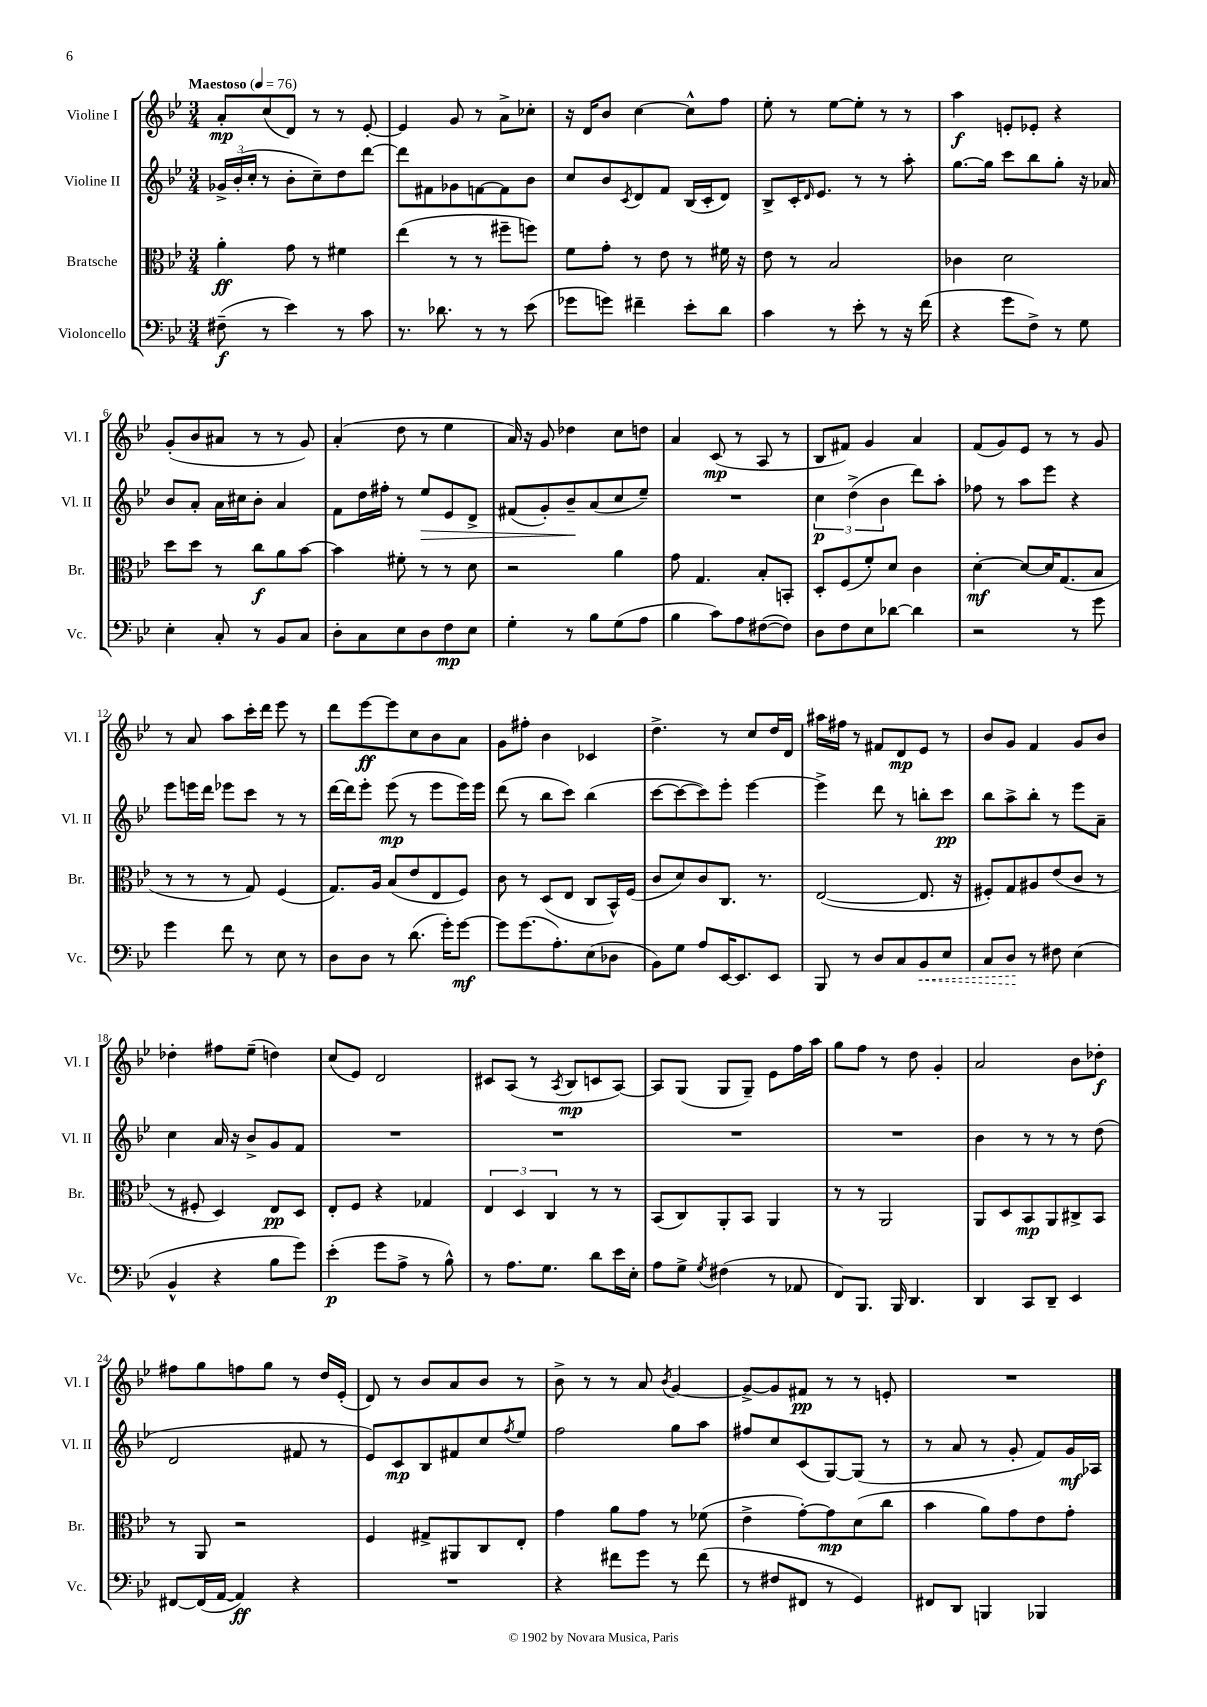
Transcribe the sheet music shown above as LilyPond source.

<<
\new StaffGroup <<
\new Staff = "s0" \with { instrumentName = "Violine I" shortInstrumentName = "Vl. I" } {
    \clef treble \key bes \major \numericTimeSignature \time 3/4 \tempo "Maestoso" 4 = 76
    a'8-.\mp c''8( d'8) r8 r8 ees'8~-. |
    ees'4 g'8 r8 a'8-> ces''8-. |
    r16 d'16 bes'8 c''4~ c''8-^ f''8 |
    ees''8-. r8 ees''8~ ees''8-. r8 r8 |
    a''4\f e'8-. ees'8-. r4 |
    g'8-.( bes'8 ais'8 r8 r8 g'8) |
    a'4-.( d''8 r8 ees''4 |
    a'16) r16 g'8 des''4 c''8 d''8 |
    a'4 c'8\mp( r8 a8 r8 |
    bes8 fis'8) g'4 a'4 |
    f'8( g'8) ees'8 r8 r8 g'8 |
    r8 a'8 a''8 c'''16-. d'''16 ees'''8 r8 |
    d'''8 ees'''8~\ff ees'''8 c''8 bes'8 a'8 |
    g'8 fis''8-. bes'4 ces'4 |
    d''4.-> r8 c''8 d''16 d'16 |
    ais''16 fis''16 r8 fis'8 d'8\mp ees'8 r8 |
    bes'8 g'8 f'4 g'8 bes'8 |
    des''4-. fis''8 ees''8--( d''4) |
    c''8( ees'8) d'2 |
    cis'8 a8( r8 \acciaccatura { a8 } bes8\mp c'8 a8~) |
    a8 g8( g8 g8--) ees'8 f''16 a''16 |
    g''8 f''8 r8 d''8 g'4-. |
    a'2 bes'8 des''8-.\f |
    fis''8 g''8 f''8 g''8 r8 d''16 ees'16-.( |
    d'8) r8 bes'8 a'8 bes'8 r8 |
    bes'8-> r8 r8 a'8 \acciaccatura { bes'8 } g'4~ |
    g'8~-> g'8 fis'8\pp r8 r8 e'8-. |
    R2. \bar "|." |
}
\new Staff = "s1" \with { instrumentName = "Violine II" shortInstrumentName = "Vl. II" } {
    \clef treble \key bes \major \numericTimeSignature \time 3/4
    \tuplet 3/2 { ges'16-> bes'16-.( c''16-. } r8 bes'8-. c''8--) d''8 d'''8~ |
    d'''8 fis'8 ges'8 f'8~ f'8 bes'8 |
    c''8 bes'8 \acciaccatura { c'8 } d'8 f'8 bes16( c'16-. d'8) |
    bes8-> c'16-. \grace { d'16 } ees'8. r8 r8 a''8-. |
    g''8.~ g''16 c'''8 bes''8 g''8-. r16 aes'16 |
    bes'8 a'8-. a'16 cis''16 bes'8-. a'4 |
    f'8 d''16 fis''16-. r8 ees''8\> ees'8 d'8-> |
    fis'8( g'8-.) bes'8--\! a'8( c''8 ees''8--) |
    R2. |
    \tuplet 3/2 { c''4\p d''4->( bes'4 } d'''8) a''8-. |
    fes''8 r8 a''8 ees'''8 r4 |
    ees'''8 e'''16 d'''16 ees'''8 c'''8 r8 r8 |
    d'''16~ d'''16 ees'''8-. ees'''8\mp( r8 ees'''8 ees'''16) ees'''16 |
    d'''8( r8 bes''8 c'''8) bes''4( |
    c'''8~ c'''8~ c'''8) ees'''8-. ees'''4~ |
    ees'''4-> d'''8 r8 b''8-. c'''8\pp |
    bes''8 a''8-> bes''8-. r8 ees'''8 a'8-- |
    c''4 a'16 r16 bes'8-> g'8 f'8 |
    R2. |
    R2. |
    R2. |
    R2. |
    bes'4 r8 r8 r8 d''8( |
    d'2 fis'8 r8 |
    ees'8) c'8\mp bes8 fis'8 c''8 \acciaccatura { f''8 } ees''8 |
    f''2 g''8 a''8 |
    fis''8 c''8 c'8( g8~) g8( r8 |
    r8 a'8 r8 g'8-. f'8) g'16\mf aes16 \bar "|." |
}
\new Staff = "s2" \with { instrumentName = "Bratsche" shortInstrumentName = "Br." } {
    \clef alto \key bes \major \numericTimeSignature \time 3/4
    a'4-.\ff g'8 r8 fis'4 |
    ees''4( r8 r8 fis''8-- f''8) |
    f'8 g'8-. r8 ees'8 r8 fis'16 r16 |
    ees'8 r8 bes2 |
    ces'4 d'2 |
    d''8 d''8 r8 c''8\f a'8 bes'8~ |
    bes'4 fis'8-. r8 r8 d'8 |
    r2 a'4 |
    g'8 g4. bes8-. b,8-. |
    d8-. f8( f'8-.) d'8 c'4 |
    d'4~-.\mf d'8~ d'16 g8.( bes8 |
    r8 r8 r8 g8) f4( |
    g8.) a16 bes8( ees'8 ees8 f8) |
    c'8 r8 d8( ees8 c8 bes,16-^) f16( |
    c'8 d'8) c'8 c8. r8. |
    ees2~( ees8. r16 |
    fis8-.) g8 ais8 ees'8( c'8 r8 |
    r8 fis8-. d4) ees8\pp d8 |
    ees8-. f8 r4 ges4 |
    \tuplet 3/2 { ees4 d4 c4 } r8 r8 |
    bes,8( c8) a,8-. bes,8 a,4 |
    r8 r8 a,2 |
    a,8 d8 bes,8\mp a,8 cis8-> bes,8 |
    r8 a,8 r2 |
    f4 gis8-> ais,8 c8 ees8-. |
    g'4 a'8 g'8 r8 fes'8( |
    ees'4-> g'8~-.) g'8\mp d'8( c''8 |
    bes'4 a'8) g'8 ees'8 g'8-. \bar "|." |
}
\new Staff = "s3" \with { instrumentName = "Violoncello" shortInstrumentName = "Vc." } {
    \clef bass \key bes \major \numericTimeSignature \time 3/4
    fis8--\f( r8 ees'4) r8 c'8 |
    r8. des'8. r8 r8 ees'8( |
    ges'8 g'8) fis'4-- ees'8-. d'8 |
    c'4 r8 ees'8-. r8 r16 f'16( |
    r4 g'8 f8->) r8 g8 |
    ees4-. c8-. r8 bes,8 c8 |
    d8-. c8 ees8 d8 f8\mp ees8 |
    g4-. r8 bes8 g8( a8 |
    bes4 c'8) a8 fis8~( fis8) |
    d8 f8 ees8 des'8~ des'4 |
    r2 r8 g'8 |
    g'4 f'8 r8 ees8 r8 |
    d8 d8 r8 d'8.( g'16-.) g'8~\mf |
    g'8 g'8.( a8.-.) ees8( des8 |
    bes,8) g8 a8 ees,16~ ees,8. ees,8 |
    bes,,8 r8 d8 c8 \once \override Hairpin.style = #'dashed-line bes,8\< ees8 |
    c8 d8\! r8 fis8 ees4( |
    bes,4-^ r4 bes8 g'8) |
    ees'4-.\p( g'8 a8-> r8 bes8-^) |
    r8 a8. g8. d'8 ees'16 ees16-. |
    a8 g8-> \acciaccatura { g8 } fis4( r8 aes,8 |
    f,8) bes,,8. bes,,16 d,4. |
    d,4 c,8 d,8-- ees,4 |
    fis,8~ fis,16( a,16~ a,4\ff) r4 |
    R2. |
    r4 fis'8 g'8 r8 fis'8( |
    r8 fis8 fis,8 r8 g,4) |
    fis,8 d,8 b,,4 bes,,4 \bar "|." |
}
>>
>>
